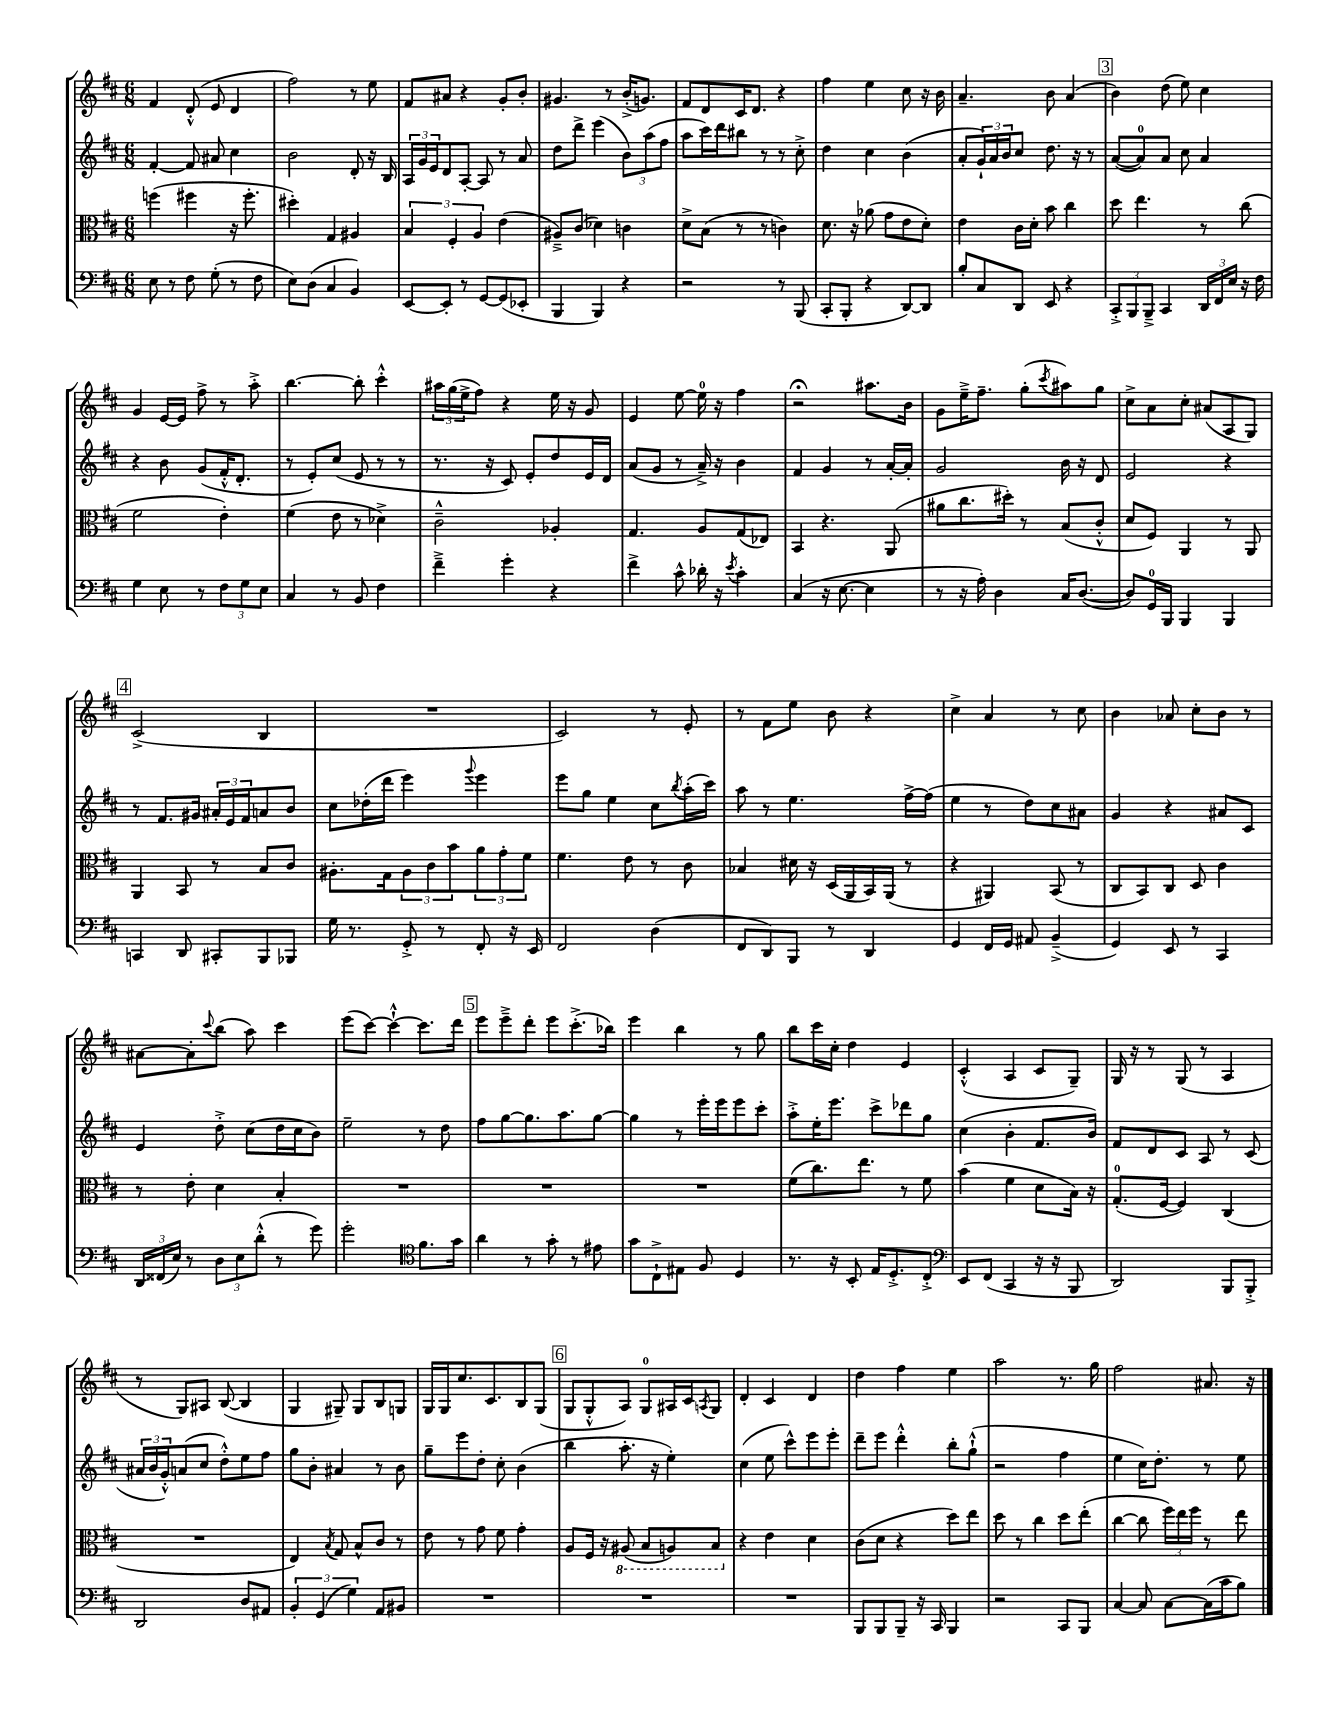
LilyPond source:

<<
\new StaffGroup <<
\new Staff = "s0" {
    \clef treble \key d \major \numericTimeSignature \time 6/8
    fis'4 d'8-.-^( e'8 d'4 |
    fis''2) r8 e''8 |
    fis'8 ais'8 r4 g'8-. b'8-. |
    gis'4. r8 b'16-.->( g'8.) |
    fis'8 d'8 cis'16 d'8. r4 |
    fis''4 e''4 cis''8 r16 b'16 |
    a'4.-- b'8 a'4( |
    \mark \markup { \box "3" } b'4) d''8( e''8) cis''4 |
    g'4 e'16~ e'16 fis''8-> r8 a''8-.-> |
    b''4.~ b''8-. cis'''4-.-^ |
    \tuplet 3/2 { ais''16 g''16( e''16-> } fis''8) r4 e''16 r16 g'8 |
    e'4 e''8~ e''16-0 r16 fis''4 |
    r2\fermata ais''8. b'16 |
    g'8 e''16---> fis''8.-- g''8-.( \acciaccatura { cis'''8 } ais''8) g''8 |
    cis''8-> a'8 cis''8-. ais'8( a8 g8) |
    \mark \markup { \box "4" } cis'2->( b4 |
    R2. |
    cis'2) r8 e'8-. |
    r8 fis'8 e''8 b'8 r4 |
    cis''4-> a'4 r8 cis''8 |
    b'4 aes'8 cis''8-. b'8 r8 |
    ais'8~ ais'8-. \appoggiatura { cis'''8 } b''8( a''8) cis'''4 |
    e'''8( cis'''8~) cis'''4~-!-^ cis'''8. d'''16 |
    \mark \markup { \box "5" } e'''8 e'''8---> d'''8-. e'''8 cis'''8.-.->( bes''16) |
    e'''4 b''4 r8 g''8 |
    b''8 cis'''16 cis''16-. d''4 e'4 |
    cis'4-.-^( a4 cis'8 g8--) |
    g16 r16 r8 g8( r8 a4 |
    r8 g8) ais8 b8~( b4 |
    g4 gis8--) gis8 b8 g8 |
    g16 g16 cis''8. cis'8. b8 g8( |
    \mark \markup { \box "6" } g8 g8-.-^ a8) g8-0 ais16 cis'16 \acciaccatura { a8 } g8 |
    d'4-. cis'4 d'4 |
    d''4 fis''4 e''4 |
    a''2 r8. g''16 |
    fis''2 ais'8. r16 \bar "|." |
}
\new Staff = "s1" {
    \clef treble \key d \major \numericTimeSignature \time 6/8
    fis'4~-. fis'8 ais'8 cis''4 |
    b'2 d'8-. r16 b16 |
    \tuplet 3/2 { a16 g'16 e'16 } d'8 a8~-. a8 r8 a'8 |
    d''8 d'''8-> e'''4( \tuplet 3/2 { b'8) a''8( fis''8 } |
    a''8 cis'''16) d'''16 bis''8 r8 r8 cis''8-.-> |
    d''4 cis''4 b'4( |
    a'8-. \tuplet 3/2 { g'16-!) a'16 b'16 } cis''8 d''8. r16 r8 |
    \mark \markup { \box "3" } a'8~( a'8-0) a'8 cis''8 a'4 |
    r4 b'8 g'8( fis'16-.-^ d'8.-. |
    r8 e'8-.) cis''8( e'8 r8 r8 |
    r8. r16 cis'8) e'8-. d''8 e'16 d'16 |
    a'8( g'8 r8 a'16--->) r16 b'4 |
    fis'4 g'4 r8 a'16~-. a'16-. |
    g'2 b'16 r16 d'8 |
    e'2 r4 |
    \mark \markup { \box "4" } r8 fis'8. gis'16 \tuplet 3/2 { ais'16-. e'16 fis'16 } a'8 b'8 |
    cis''8 des''16-.( d'''16 e'''4) \appoggiatura { g'''8 } e'''4 |
    e'''8 g''8 e''4 cis''8 \acciaccatura { b''8 } a''16-.( cis'''16) |
    a''8 r8 e''4. fis''16~-> fis''16( |
    e''4 r8 d''8) cis''8 ais'8 |
    g'4 r4 ais'8 cis'8 |
    e'4 d''8-.-> cis''8( d''16 cis''16 b'8) |
    e''2-- r8 d''8 |
    \mark \markup { \box "5" } fis''8 g''8~ g''8. a''8. g''8~ |
    g''4 r8 e'''16-. e'''16 e'''8 cis'''8-. |
    a''8-.-> e''16-. e'''8. cis'''8-> des'''8 g''8 |
    cis''4( b'4-. fis'8. b'16) |
    fis'8 d'8 cis'8 a8 r8 cis'8( |
    \tuplet 3/2 { ais'16 b'16 g'16-.-^) } a'8( cis''8 d''8-.-^) e''8 fis''8 |
    g''8 b'8-. ais'4 r8 b'8 |
    g''8-- e'''8 d''8-. cis''8-. b'4( |
    \mark \markup { \box "6" } b''4 a''8.-. r16 e''4-.) |
    cis''4( e''8 cis'''8-^) e'''8 e'''8-. |
    d'''8-- e'''8 d'''4-.-^ b''8-. g''8-!-^( |
    r2 fis''4 |
    e''4 cis''16) d''8.-. r8 e''8 \bar "|." |
}
\new Staff = "s2" {
    \clef alto \key d \major \numericTimeSignature \time 6/8
    f''4( fis''4 r16 fis''8.-. |
    dis''4-.) g4 ais4 |
    \tuplet 3/2 { b4 fis4-. a4 } e'4( |
    ais8--->) cis'8( des'4) c'4 |
    d'8-> b8( r8 r8 c'4) |
    d'8. r16 aes'8( g'8 e'8 d'8-.) |
    e'4 cis'16 d'16-. b'8 cis''4 |
    \mark \markup { \box "3" } d''8 e''4. r8 cis''8( |
    fis'2 e'4-.) |
    fis'4( e'8 r8 des'4->) |
    cis'2---^ aes4-. |
    g4. a8 g8( ees8) |
    b,4 r4. a,8( |
    ais'8 cis''8. dis''16-.) r8 b8( cis'8-.-^ |
    d'8 fis8) a,4 r8 a,8 |
    \mark \markup { \box "4" } a,4 b,8 r8 b8 cis'8 |
    ais8.-. g16 \tuplet 3/2 { ais8 cis'8 b'8 } \tuplet 3/2 { a'8 g'8-. fis'8 } |
    fis'4. e'8 r8 cis'8 |
    bes4 dis'16 r16 d16( a,16 b,16) a,16( r8 |
    r4 ais,4) b,8( r8 |
    cis8 b,8) cis8 d8 cis'4 |
    r8 e'8-. d'4 b4-. |
    R2. |
    \mark \markup { \box "5" } R2. |
    R2. |
    fis'8( cis''8.) e''8. r8 fis'8 |
    b'4( fis'4 d'8 b16) r16 |
    g8.-0-.( fis16~ fis4) cis4( |
    R2. |
    e4) \acciaccatura { b8 } g8 b8-^ cis'8 r8 |
    e'8 r8 g'8 fis'8 g'4-. |
    \mark \markup { \box "6" } a8 fis16 r16 \ottava #-1 ais,8( b,8 a,8) b,8 \ottava #0 |
    r4 e'4 d'4 |
    cis'8( d'8 r4 d''8) e''8 |
    d''8 r8 cis''4 d''8 e''8-.( |
    cis''4~ cis''8 \tuplet 3/2 { fis''16) e''16 fis''16 } r8 e''8 \bar "|." |
}
\new Staff = "s3" {
    \clef bass \key d \major \numericTimeSignature \time 6/8
    e8 r8 fis8 g8-.( r8 fis8 |
    e8) d8( cis4 b,4) |
    e,8~ e,8-. r8 g,8~ g,8( ees,8-. |
    b,,4 b,,4) r4 |
    r2 r8 b,,8( |
    cis,8-. b,,8-. r4 d,8~) d,8 |
    b8-. cis8 d,8 e,8 r4 |
    \mark \markup { \box "3" } \tuplet 3/2 { cis,8-.-> b,,8 b,,8---> } cis,4 \tuplet 3/2 { d,16 fis,16 e16 } r16 fis16 |
    g4 e8 r8 \tuplet 3/2 { fis8 g8 e8 } |
    cis4 r8 b,8 fis4 |
    fis'4---> g'4-. r4 |
    fis'4-> cis'8-^ des'16-. r16 \acciaccatura { e'8 } cis'4-. |
    cis4( r16 e8.~ e4 |
    r8 r16 a16-.) d4 cis16 d8.~( |
    d8) g,16-0 b,,16 b,,4 b,,4 |
    \mark \markup { \box "4" } c,4 d,8 cis,8-. b,,8 bes,,8 |
    g16 r8. g,8-.-> r8 fis,8-. r16 e,16 |
    fis,2 d4( |
    fis,8 d,8) b,,8 r8 d,4 |
    g,4 fis,16 g,16 ais,8 b,4--->( |
    g,4) e,8 r8 cis,4 |
    \tuplet 3/2 { d,16 fisis,16( e16) } r8 \tuplet 3/2 { d8 e8 d'8-.-^( } r8 g'8) |
    g'2-. \clef tenor fis'8. g'16 |
    \mark \markup { \box "5" } a'4 r8 g'8-. r8 eis'8 |
    g'8 cis8-!-> eis8 fis8 d4 |
    r8. r16 b,8-. e16 d8.-.-> cis8-.-> |
    \clef bass e,8 fis,8( cis,4 r16 r16 b,,8 |
    d,2) b,,8 b,,8-.-> |
    d,2 d8 ais,8 |
    \tuplet 3/2 { b,4-. g,4( g4) } a,8 bis,8 |
    R2. |
    \mark \markup { \box "6" } R2. |
    R2. |
    b,,8 b,,8 b,,8-- r16 cis,16 b,,4 |
    r2 cis,8 b,,8 |
    cis4~ cis8 cis8~ cis16( cis'16 b8) \bar "|." |
}
>>
>>
\layout { \context { \Score \remove "Bar_number_engraver" } }
